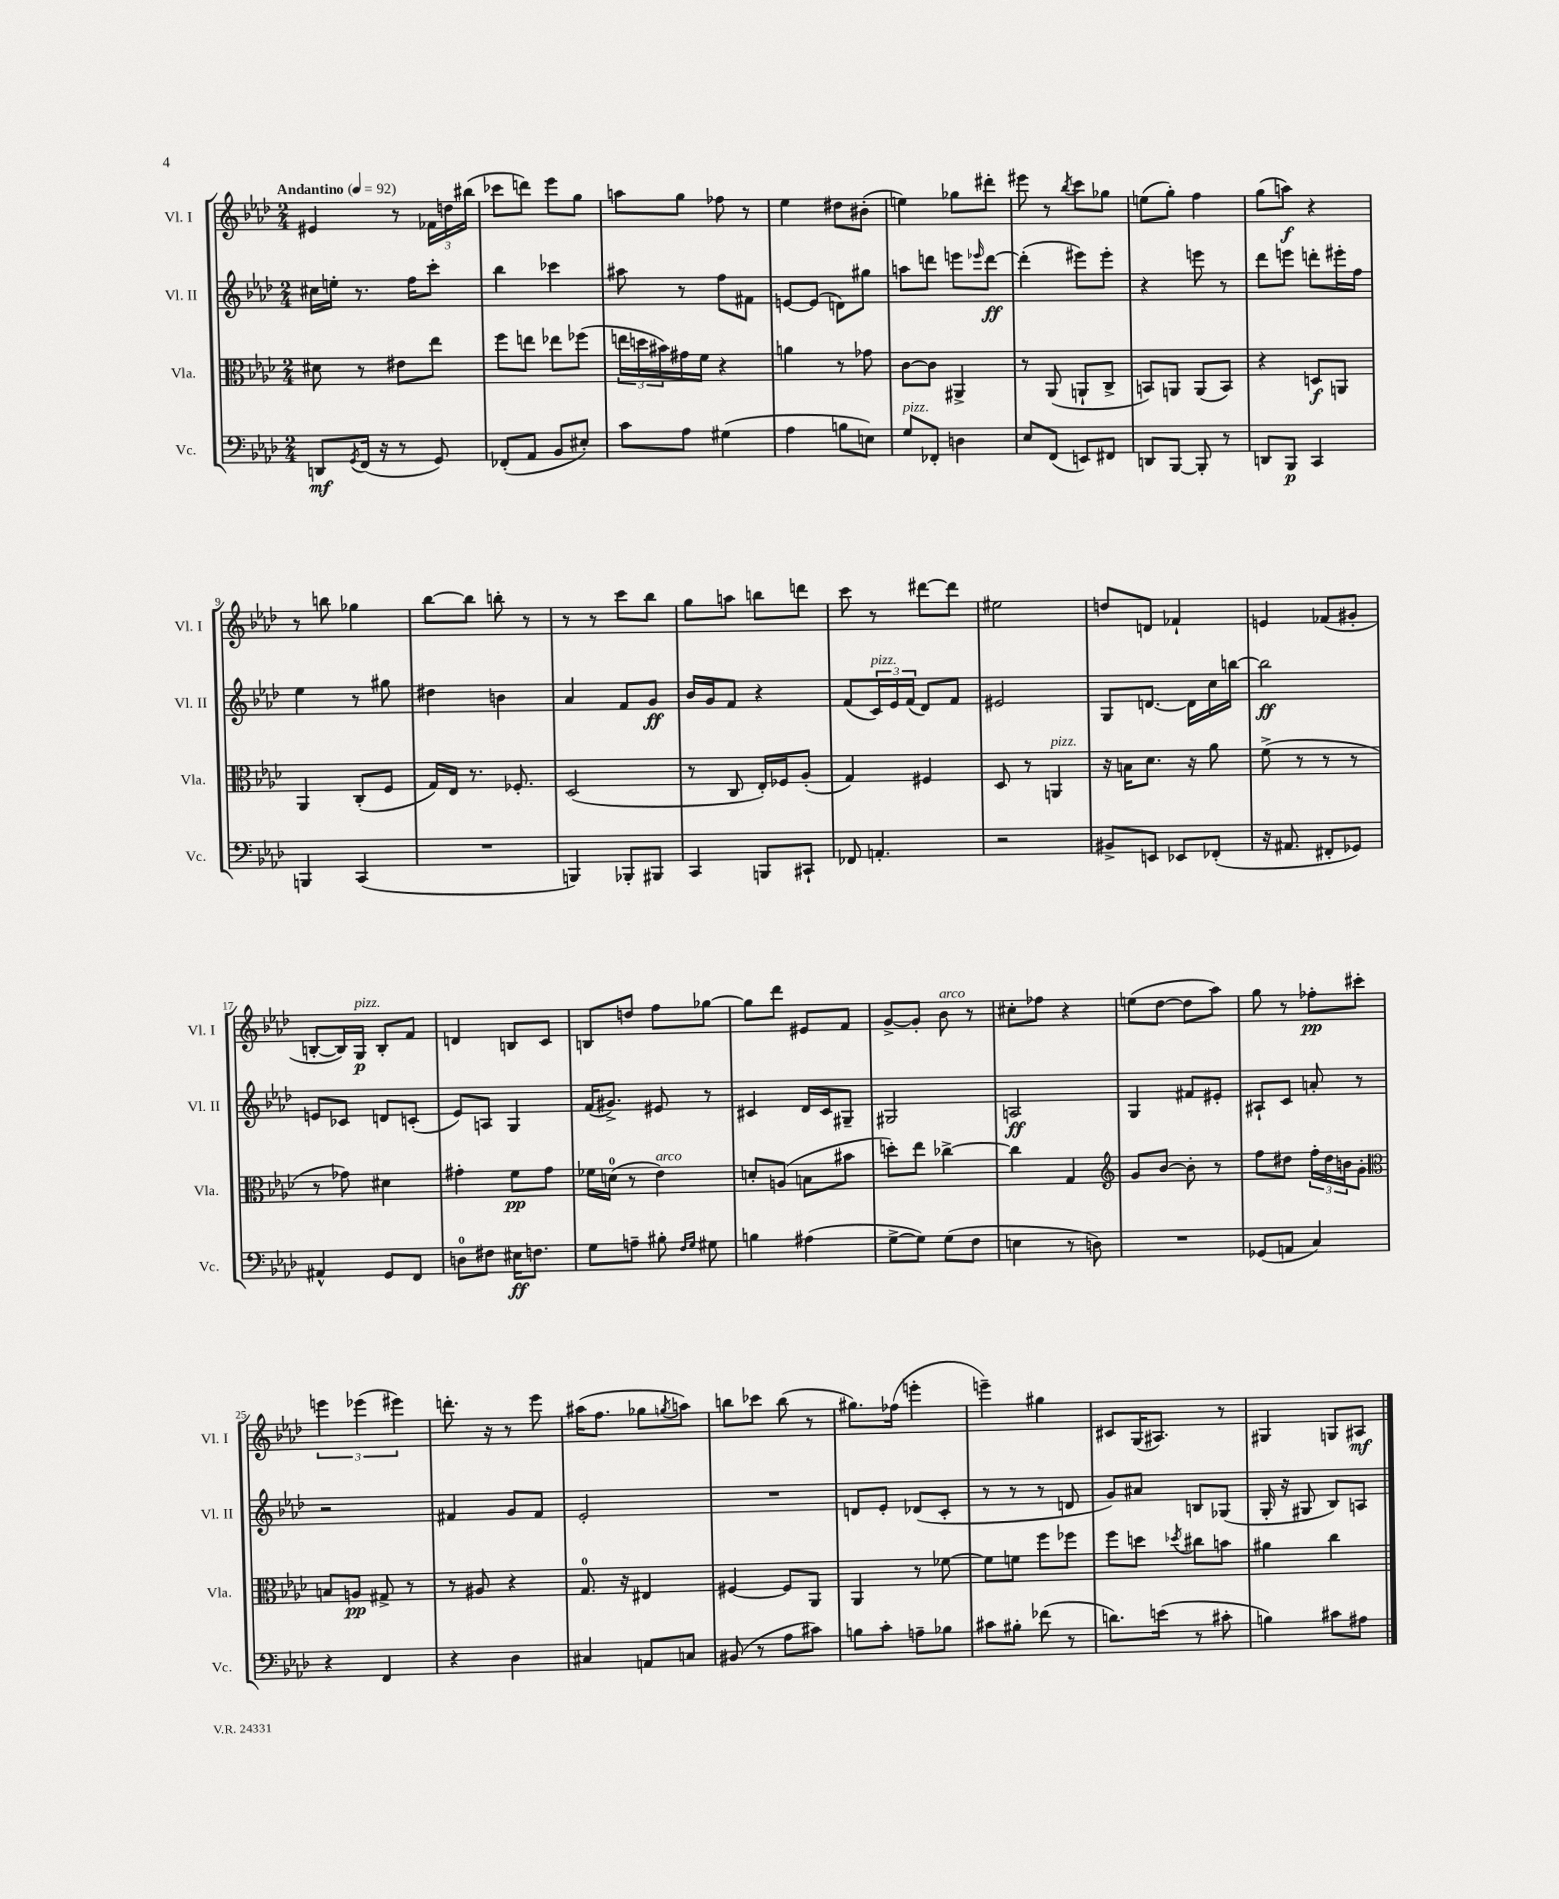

**kern	**kern	**kern	**kern
*staff4	*staff3	*staff2	*staff1
*clefF4	*clefC3	*clefG2	*clefG2
*k[b-e-a-d-]	*k[b-e-a-d-]	*k[b-e-a-d-]	*k[b-e-a-d-]
*M2/4	*M2/4	*M2/4	*M2/4
*MM92	*MM92	*MM92	*MM92
8DD/L	8d#\	16cc#\LL	4e#/
.	.	16ee'\JJ	.
8qGG/	.	.	.
(16FF/Jk	8r	8.r	.
16r	.	.	.
8r	8e#\L	.	8r
.	.	16ff\LK	.
8GG/)	8ee-\J	8ccc'\J	24f-\LL
.	.	.	24dd\
.	.	.	(24bb#\JJ
=	=	=	=
(8FF-'/L	8ff\L	4bb-\	8ccc-\L
8AA-/J	8ee\J	.	8ddd\J)
8BB-/L	8ee-\L	4ccc-\	8eee-\L
8E#'/J)	(8ff-\J	.	8gg\J
=	=	=	=
8c\L	24ee\LL	8aa#\	8aa\L
.	24dd\	.	.
.	24b#\)	.	.
8A-\J	16g#\	8r	8gg\J
.	16f\JJ	.	.
(4G#\	4r	8ff\L	8ff-\
.	.	8f#\J	8r
=	=	=	=
4A-\	4a\	[8e/L	4ee-\
.	.	(8e/]J	.
8B\L	8r	8d\L)	8dd#\L
8E\J)	8g-\	8gg#\J	(8b#'\J
=	=	=	=
8G/L	[8c\L	8aa\L	4ee\)
8FF-'/J	8c\]J	8ddd\J	.
4D\	4AA#^/	8eee\L	8gg-\L
.	.	16qqeee-/	.
.	.	[8ddd\J	8ddd#'\J
=	=	=	=
8E-/L	8r	(4ddd'\]	8eee#\
(8FF/J	(8AA-/	.	8r
.	.	.	8qbb-/
8EE/L)	8AA`/L	8eee#\L)	8ccc\L
8FF#/J	8C^/J	8eee#'\J	8gg-\J
=	=	=	=
8DD/L	8BB/L)	4r	(8ee\L
[8BBB-/J	8AA/J	.	8gg'\J)
8BBB-'/]	(8AA/L	8eee\	4ff\
8r	8BB/J)	8r	.
=	=	=	=
8DD/L	4r	8ddd-\L	(8gg\L
8BBB-/J	.	8eee\J	8aa\J)
4CC/	8D/L	8ddd'\L	4r
.	8AA/J	16eee#'\L	.
.	.	16ff\JJ	.
=	=	=	=
4BBB/	4AA-/	4ee-\	8r
.	.	.	8bb\
(4CC/	(8C'/L	8r	4gg-\
.	8F/J	8gg#\	.
=	=	=	=
2r	16G/LL)	4dd#\	[8bb-\L
.	16E-/JJ	.	.
.	8.r	.	8bb-\]J
.	.	4b\	8bb'\
.	8.F-'/	.	.
.	.	.	8r
=	=	=	=
4BBB/)	(2D-/	4a-/	8r
.	.	.	8r
8BBB-'/L	.	8f/L	8ccc\L
8BBB#/J	.	8g/J	8bb-\J
=	=	=	=
4CC/	8r	16b-/LL	8gg\L
.	.	16g/J	.
.	8C/	8f/J	8aa\J
8BBB/L	16E-'/LL)	4r	8bb\L
.	16F-/J	.	.
8CC#`/J	(8A-'/J	.	8ddd\J
=	=	=	=
8FF-/	4G/)	(8f/L	8ccc\
4.AA'/	.	24c/L)	8r
.	.	24e-/	.
.	.	(24f/JJ	.
.	4F#/	8d-/L)	[8ddd#\L
.	.	8f/J	8ddd#\]J
=	=	=	=
2r	8D-/	2e#/	2ee#\
.	8r	.	.
.	4AA/	.	.
=	=	=	=
8BB#^/L	16r	8G/L	8dd/L
.	16B\LK	.	.
8EE/J	8.d-\J	[8.d/J	8d/J
8EE-/L	.	.	4f-`/
.	16r	16d\]LL	.
(8FF-'/J	8a-\	16cc\	.
.	.	[16bb\JJ	.
=	=	=	=
16r	(8f^\	2bb\]	4e/
8.AA#/	.	.	.
.	8r	.	.
8FF#'/L	8r	.	(8f-/L
8GG-/J)	8r	.	8g#'/J
=	=	=	=
4AA#^^/	8r	8e/L	[8B'/L
.	8g-\)	8c-/J	16B/]L)
.	.	.	16G/JJ
8GG/L	4d#\	8d/L	8B'/L
8FF/J	.	(8c'/J	8f/J
=	=	=	=
8D\L	4g#'\	8e-/L)	4d/
8F#\J	.	8A/J	.
16E#\LK	8f\L	4G/	8B/L
8.F\J	.	.	.
.	8g#\J	.	8c/J
=	=	=	=
8G\L	16f-\LL	(16f/LK	8B/L
.	(16d\JJ	8.g#^/J)	.
8A~\J	8r	.	8dd/J
8B#'\	4e-\)	8e#/	8ff\L
16qqF/LL	.	.	.
16qqG/JJ	.	.	.
8G#\	.	8r	[8gg-\J
=	=	=	=
4B\	8d'/L	4c#/	8gg-\]L
.	(8A/J	.	8ddd-\J
(4A#\	8B\L	16d-/LL	8e#/L
.	.	16c#/J	.
.	8b#\J	8G#~/J	8f/J
=	=	=	=
[8G^\L	8dd'\L)	2G#/	[8g^/L
8G\]J)	8ee-\J	.	8g'/]J
(8G\L	[4cc-^\	.	8b-\
8F\J	.	.	8r
=	=	=	=
4E\	4cc-\]	2A/	8cc#'\L
.	.	.	8ff-\J
8r	4G/	.	4r
8D\)	.	.	.
=	=	=	=
*	*clefG2	*	*
2r	8g/L	4G/	(8ee\L
.	[8b-/J	.	[8dd-\J
.	8b-'\]	8f#/L	8dd-\]L
.	8r	8e#'/J	8aa-\J)
=	=	=	=
(8GG-/L	8ff\L	8A#`/L	8gg\
8AA/J	8dd#\J	8c/J	8r
4C/)	24ff'\LL	8a'/	8ff-'\L
.	24dd#\	.	.
.	24b\J	.	.
.	8g'\J	8r	8ccc#'\J
=	=	=	=
*	*clefC3	*	*
4r	8B/L	2r	6eee\
.	8A/J	.	.
.	.	.	(6eee-\
4FF/	8G#^/	.	.
.	.	.	6eee#\)
.	8r	.	.
=	=	=	=
4r	8r	4f#/	8.ddd'\
.	8A#/	.	.
.	.	.	16r
4D-\	4r	8g/L	8r
.	.	8f#/J	8eee-\
=	=	=	=
4C#/	8.G/	2e-'/	(16aa#\LK
.	.	.	8.ff\J
.	16r	.	.
8AA/L	4E#/	.	8gg-\L
.	.	.	8qgg/
8C/J	.	.	8aa\J)
=	=	=	=
(8BB#/	[4F#/	2r	8bb\L
8r	.	.	8ccc-\J
8A-\L	8F#/]L	.	(8bb\
8c#\J)	8AA-/J	.	8r
=	=	=	=
8B\L	4AA-/	8d/L	8.gg#\L)
8c'\J	.	8e-'/J	.
.	.	.	(16ff-\Jk
8A~\L	8r	(8d-/L	4eee'\
8B-\J	[8f-\	8c'/J	.
=	=	=	=
8c#\L	8f-\]L	8r	4eee~\)
8B#'\J	8f\J	8r	.
(8f-\	8ff\L	8r	4gg#\
8r	8ff-\J	8d/	.
=	=	=	=
8.d\L)	8ff\L	8g/L)	8c#/L
.	8dd\J	8a#/J	(16G/K
(16e\Jk	.	.	8.A#/J)
.	8qdd-/	.	.
8r	8cc#\L	8B/L	.
8c#'\	8b\J	(8G-/J	8r
=	=	=	=
4B\)	4a#\	16G'/	4G#/
.	.	16r	.
.	.	8G#/	.
8c#\L	4cc\	8B-/L)	8G/L
8A#\J	.	8A/J	8A#/J
==	==	==	==
*-	*-	*-	*-
